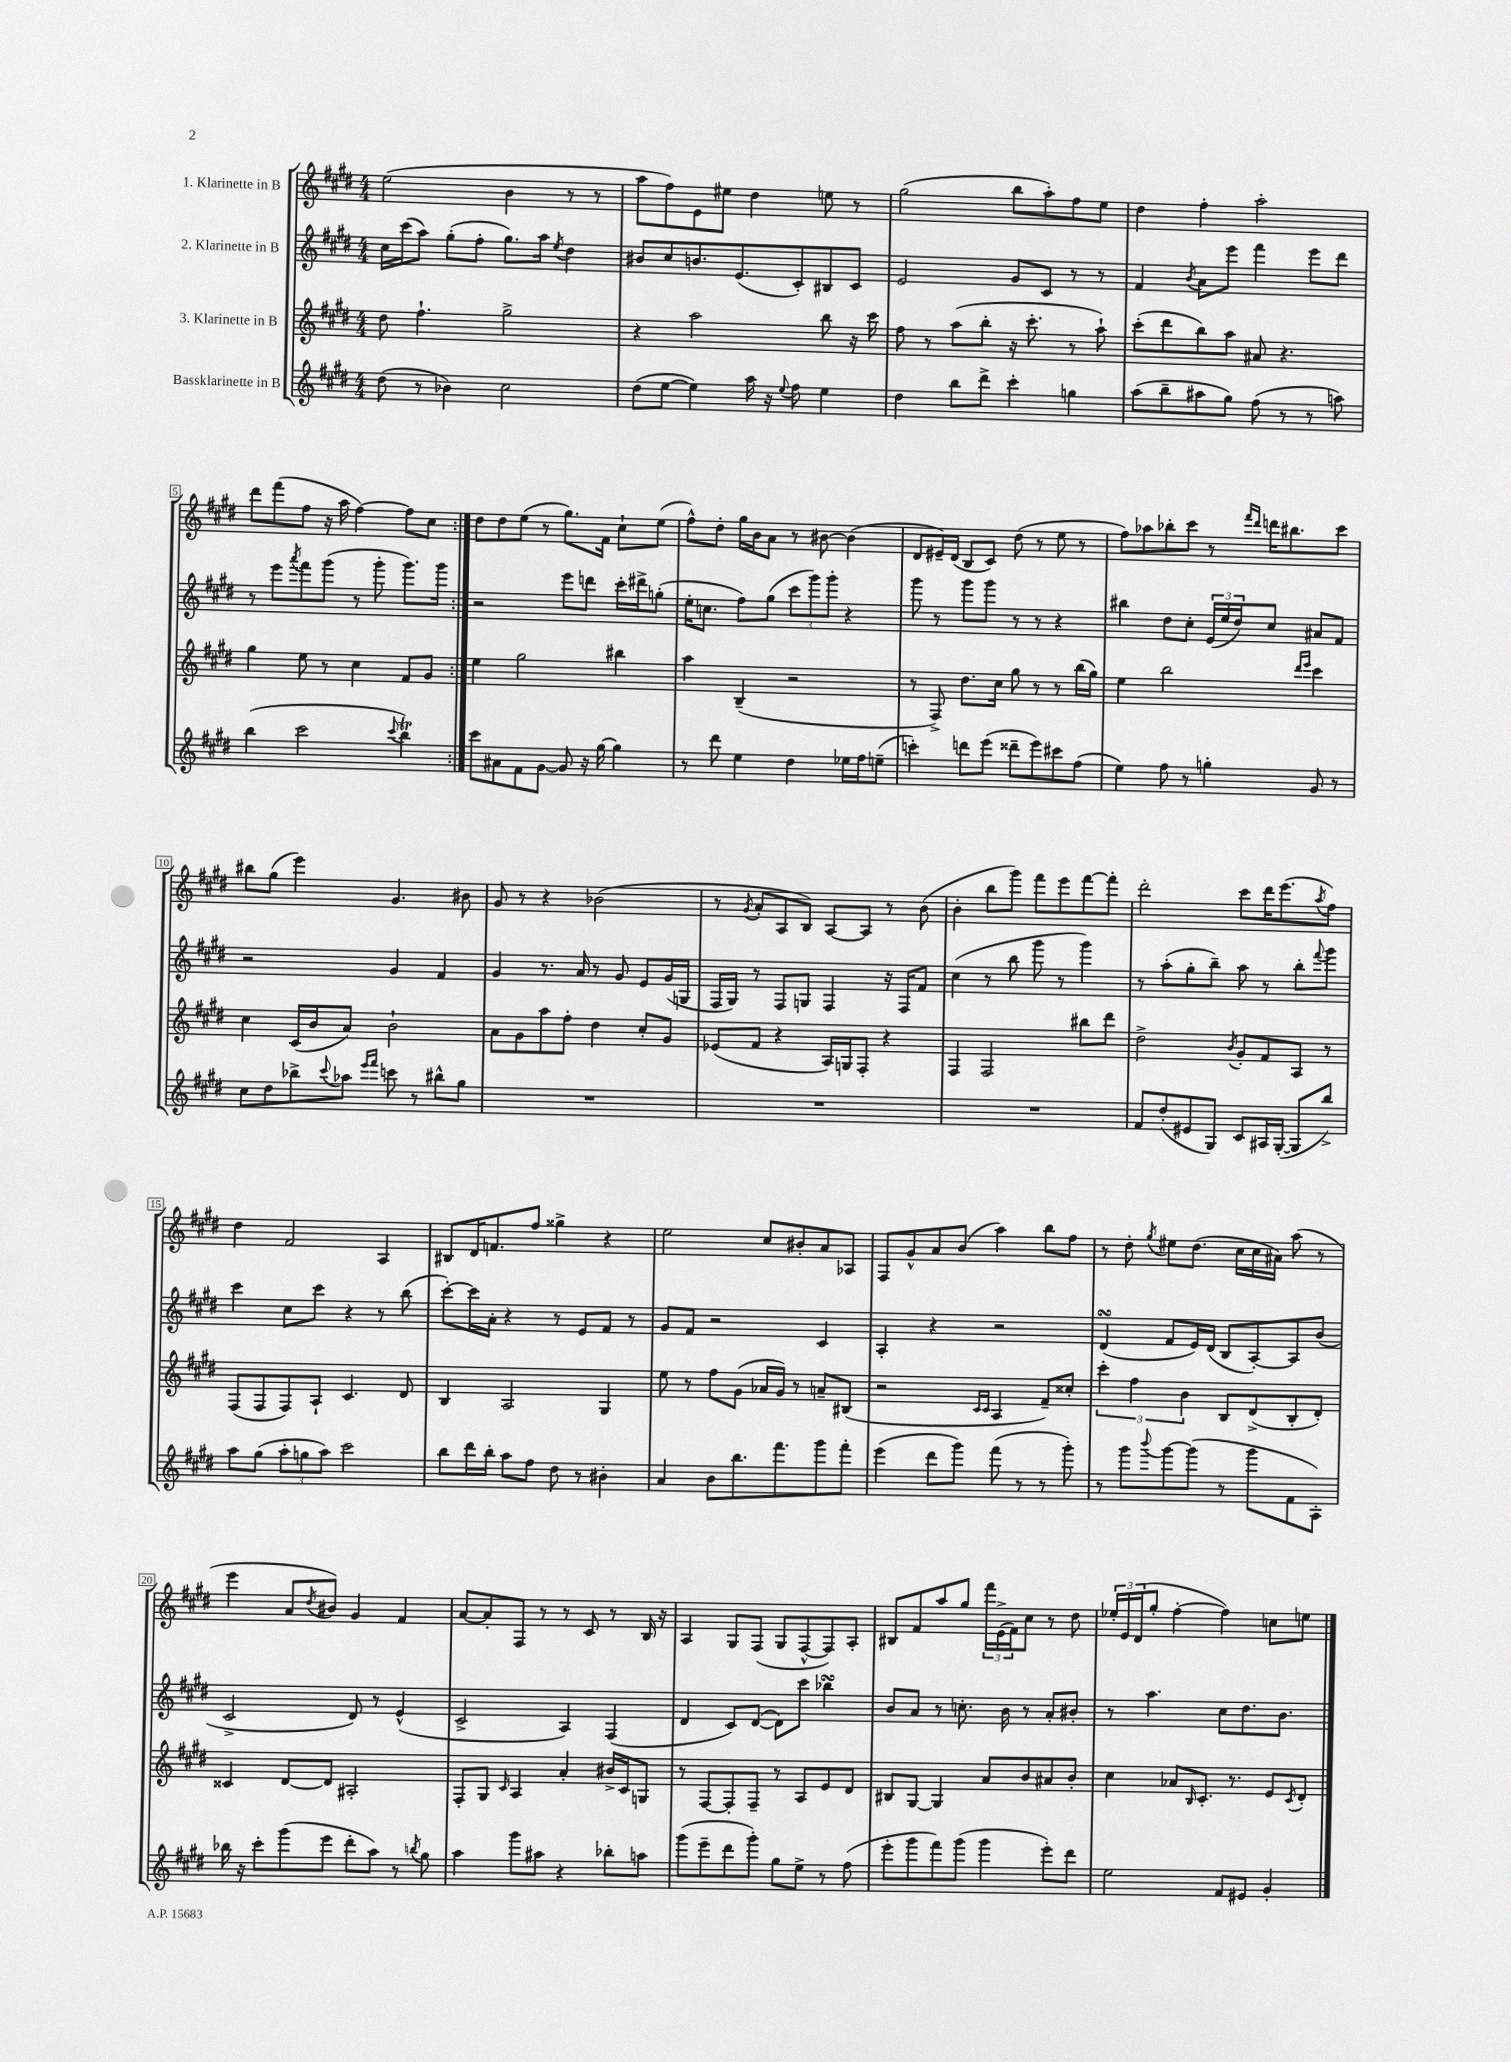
<<
\new StaffGroup <<
\new Staff = "s0" \with { instrumentName = "1. Klarinette in B" } {
    \clef treble \key e \major \numericTimeSignature \time 4/4
    \repeat volta 2 { e''2( b'4 r8 r8 |
    a''8 fis''8) e'8 eis''8 dis''4 e''8 r8 |
    gis''2( b''8 a''8-.) fis''8 e''8 |
    dis''4 fis''4-. a''2-. |
    dis'''8 fis'''8( fis''8 r16 a''16 fis''4~) fis''8 cis''8 | }
    dis''8 dis''8 e''8( r8 gis''8.) fis'16 cis''8-! e''8( |
    fis''8-^) dis''8-. gis''16 b'16 a'8 r8 bis'8~ bis'4( |
    dis'8 eis'16--) dis'16( b8 cis'8) dis''8( r8 e''8 r8 |
    fis''8) aes''8 bes''8-. cis'''8 r8 \grace { fis'''16 dis'''16 } d'''16 bis''8. cis'''8 |
    bis''8 gis''8( e'''4) gis'4. bis'8 |
    gis'8 r8 r4 bes'2( |
    r8 \acciaccatura { gis'8 } a'8-. a8 b8) a8~ a8 r8 b'8( |
    b'4-. b''8 gis'''8) fis'''8 e'''8 fis'''8~ fis'''8-. |
    dis'''2-. cis'''8 dis'''16 e'''8.( \acciaccatura { a''8 } fis''8) |
    dis''4 fis'2 a4 |
    bis8 dis'16 f'8. fis''8 gisis''4-> r4 |
    e''2 cis''8 bis'8-. a'8 aes8 |
    fis8 gis'8-^ a'8 b'8( a''4) b''8 fis''8 |
    r8 dis''8-. \acciaccatura { gis''8 } eis''8 dis''8.( cis''16 cis''16 ais'16) a''8( r8 |
    e'''4 a'8 \acciaccatura { dis''8 } bis'8) gis'4 fis'4 |
    a'8~ a'8-. fis8 r8 r8 cis'8 r8 b16 r16 |
    a4 gis8 fis8( gis8 fis8~-^ fis8) a8-. |
    bis8 fis'8 a''8 gis''8 \tuplet 3/2 { fis'''16 e'16->( fis'16) } cis''8 r8 dis''8 |
    \tuplet 3/2 { ees''16-. e'16 dis'16( } gis''8-. fis''4~-. fis''4) c''8 e''8 \bar "|." |
}
\new Staff = "s1" \with { instrumentName = "2. Klarinette in B" } {
    \clef treble \key e \major \numericTimeSignature \time 4/4
    \repeat volta 2 { cis''16 cis'''16( a''8) gis''8-.( fis''8-. gis''8.) a''16 \acciaccatura { e''8 } dis''4 |
    bis'8 cis''8 b'8. e'8.( cis'8-.) bis8 cis'8 |
    e'2 gis'8 cis'8 r8 r8 |
    fis'4 \acciaccatura { b'8 } a'8 e'''8 fis'''4 e'''8 dis'''8 |
    r8 e'''8 \acciaccatura { a'''8 } fis'''8 gis'''8( r8 gis'''8-. gis'''8.) gis'''16 | }
    r2 e'''8 d'''8 cis'''16-. dis'''16-> g''8-.( |
    e''16-. c''8. fis''8) gis''8( \tuplet 3/2 { cis'''8 gis'''8) gis'''8-. } r4 |
    gis'''8 r8 gis'''8 gis'''8 r8 r8 r4 |
    bis''4 dis''8 cis''8-. \tuplet 3/2 { e'16( e''16 dis''16) } cis''8 ais'8 fis'8 |
    r2 gis'4 fis'4 |
    gis'4 r8. a'16 r8 gis'8 e'8 gis'16( g16 |
    fis16 gis16) r8 fis8 g8 fis4 r16 fis16 fis'8 |
    cis''4( r8 b''8 gis'''8 r8 gis'''4) |
    r8 a''8-.( gis''8-. b''8--) a''8 r8 b''8-. \appoggiatura { fis'''8 } gis'''8 |
    cis'''4 cis''8 cis'''8 r4 r8 b''8( |
    cis'''8~-.) cis'''16 a'16-. r4 r8 e'8 fis'8 r8 |
    gis'8 fis'8 r2 cis'4 |
    a4-. r4 r2 |
    dis'4\turn( fis'8 e'16) dis'16( b8 a8~-.) a8 b'8( |
    cis'2-> dis'8) r8 e'4-^( |
    cis'2-> a4) fis4( |
    dis'4 cis'8) dis'8~( dis'8) cis'''8 bes''4\turn |
    b'8 a'8 r8 c''8.-. b'16 r8 a'8-. bis'8-. |
    r8 a''4. cis''8 dis''8. b'8. \bar "|." |
}
\new Staff = "s2" \with { instrumentName = "3. Klarinette in B" } {
    \clef treble \key e \major \numericTimeSignature \time 4/4
    \repeat volta 2 { dis''8 fis''4.-! gis''2-> |
    r4 a''2 b''8 r16 cis'''16 |
    fis''8 r8 a''8( b''8-. r16 cis'''8.-. r8 a''8-!) |
    cis'''8-.( dis'''8 b''8) a''8 ais'8 r4. |
    gis''4 e''8 r8 cis''4 fis'8 gis'8 | }
    e''4 gis''2 bis''4 |
    a''4 b4--( r2 |
    r8 fis8->) dis''8. cis''16 gis''8 r8 r8 b''16( gis''16) |
    e''4 b''2 \grace { dis'''16 e'''16 } cis'''4 |
    cis''4 cis'16( b'16 a'8) b'2-! |
    a'8 gis'8 a''8 fis''8-. dis''4 cis''8-. gis'8 |
    ees'8( fis'8 r4 a16) g16 fis8-. r4 |
    fis4 fis2 bis''8 dis'''8 |
    dis''2-> \acciaccatura { b'8 } gis'8-. fis'8 a8 r8 |
    fis8( fis8 fis8) a8-! cis'4. dis'8 |
    b4 a2 gis4 |
    e''8 r8 fis''8 gis'8( aes'16 gis'16) r8 a'8-- bis8( |
    r2 \grace { cis'16 cis'16 } a4 fis'8--) cisis''8-. |
    \tuplet 3/2 { cis'''4-. fis''4 b'4 } b8 dis'8->( b8-. dis'8-.) |
    cisis'4 dis'8~ dis'8 ais2-. |
    fis8-. gis8 \grace { cis'16 } a4 a'4-. bis'16-> cis'16 g8 |
    r8 fis8~ fis8-. fis8-- r8 a8 e'8 dis'8 |
    bis8 gis8~ gis4 a'8 b'8 ais'8 b'8-. |
    cis''4 aes'8 \grace { b16 } cis'8.-. r8. e'8 \acciaccatura { cis'8 } dis'8-. \bar "|." |
}
\new Staff = "s3" \with { instrumentName = "Bassklarinette in B" } {
    \clef treble \key e \major \numericTimeSignature \time 4/4
    \repeat volta 2 { dis''8( r8 bes'4) cis''2 |
    dis''8( e''8~ e''4) a''16 r16 \appoggiatura { e''8 } fis''8 e''4 |
    dis''4 b''8 dis'''8-> cis'''4-. g''4 |
    a''8( b''8-- ais''8 gis''8) fis''8( r8 r8 a''8) |
    b''4( cis'''2 \appoggiatura { cis'''8 } b''4\trill) | }
    cis'''8 ais'8 fis'8 gis'8~ gis'8 r16 gis''16~ gis''4 |
    r8 dis'''8 e''4 dis''4 ees''16 fis''16 e''8--( |
    c'''4-.) d'''8 e'''8( disis'''8-- e'''8) cis'''8 fis''8( |
    e''4) fis''8 r8 g''4-. gis'8 r8 |
    cis''8 dis''8 bes''8-> \appoggiatura { cis'''8 } aes''8 \grace { e'''16 fis'''16 } c'''8 r8 bis''8-^ gis''8 |
    R1 |
    R1 |
    R1 |
    fis'8 dis''8-.( eis'8 gis8) cis'8 ais16 gis16~-.( gis8 b''8->) |
    a''8 gis''8( \tuplet 3/2 { a''8-. g''8 a''8) } cis'''2 |
    b''8 dis'''16 b''16-. a''8 fis''8 dis''8 r8 bis'4-. |
    a'4 b'8 b''8. fis'''8. gis'''8 fis'''8-. |
    e'''4( dis'''8 gis'''8) fis'''8( r8 r8 gis'''8-.) |
    r8 gis'''8 \appoggiatura { b'''8 } gis'''8~ gis'''8( r8 gis'''8 fis'8 a8-.) |
    bes''16 r16 cis'''8-. gis'''8( e'''8 dis'''8-. a''8) r8 \acciaccatura { b''8 } gis''8 |
    a''4 gis'''8 ais''8 r4 bes''8-. a''8 |
    gis'''8( e'''8-- dis'''8 gis'''8-.) gis''8 e''8-> r8 fis''8( |
    e'''8-. gis'''8 fis'''8) gis'''8( gis'''4 e'''8-.) dis'''8 |
    e''2 fis'8 eis'8 gis'4-. \bar "|." |
}
>>
>>
\layout { \context { \Score \override BarNumber.stencil = #(make-stencil-boxer 0.1 0.3 ly:text-interface::print) } }
